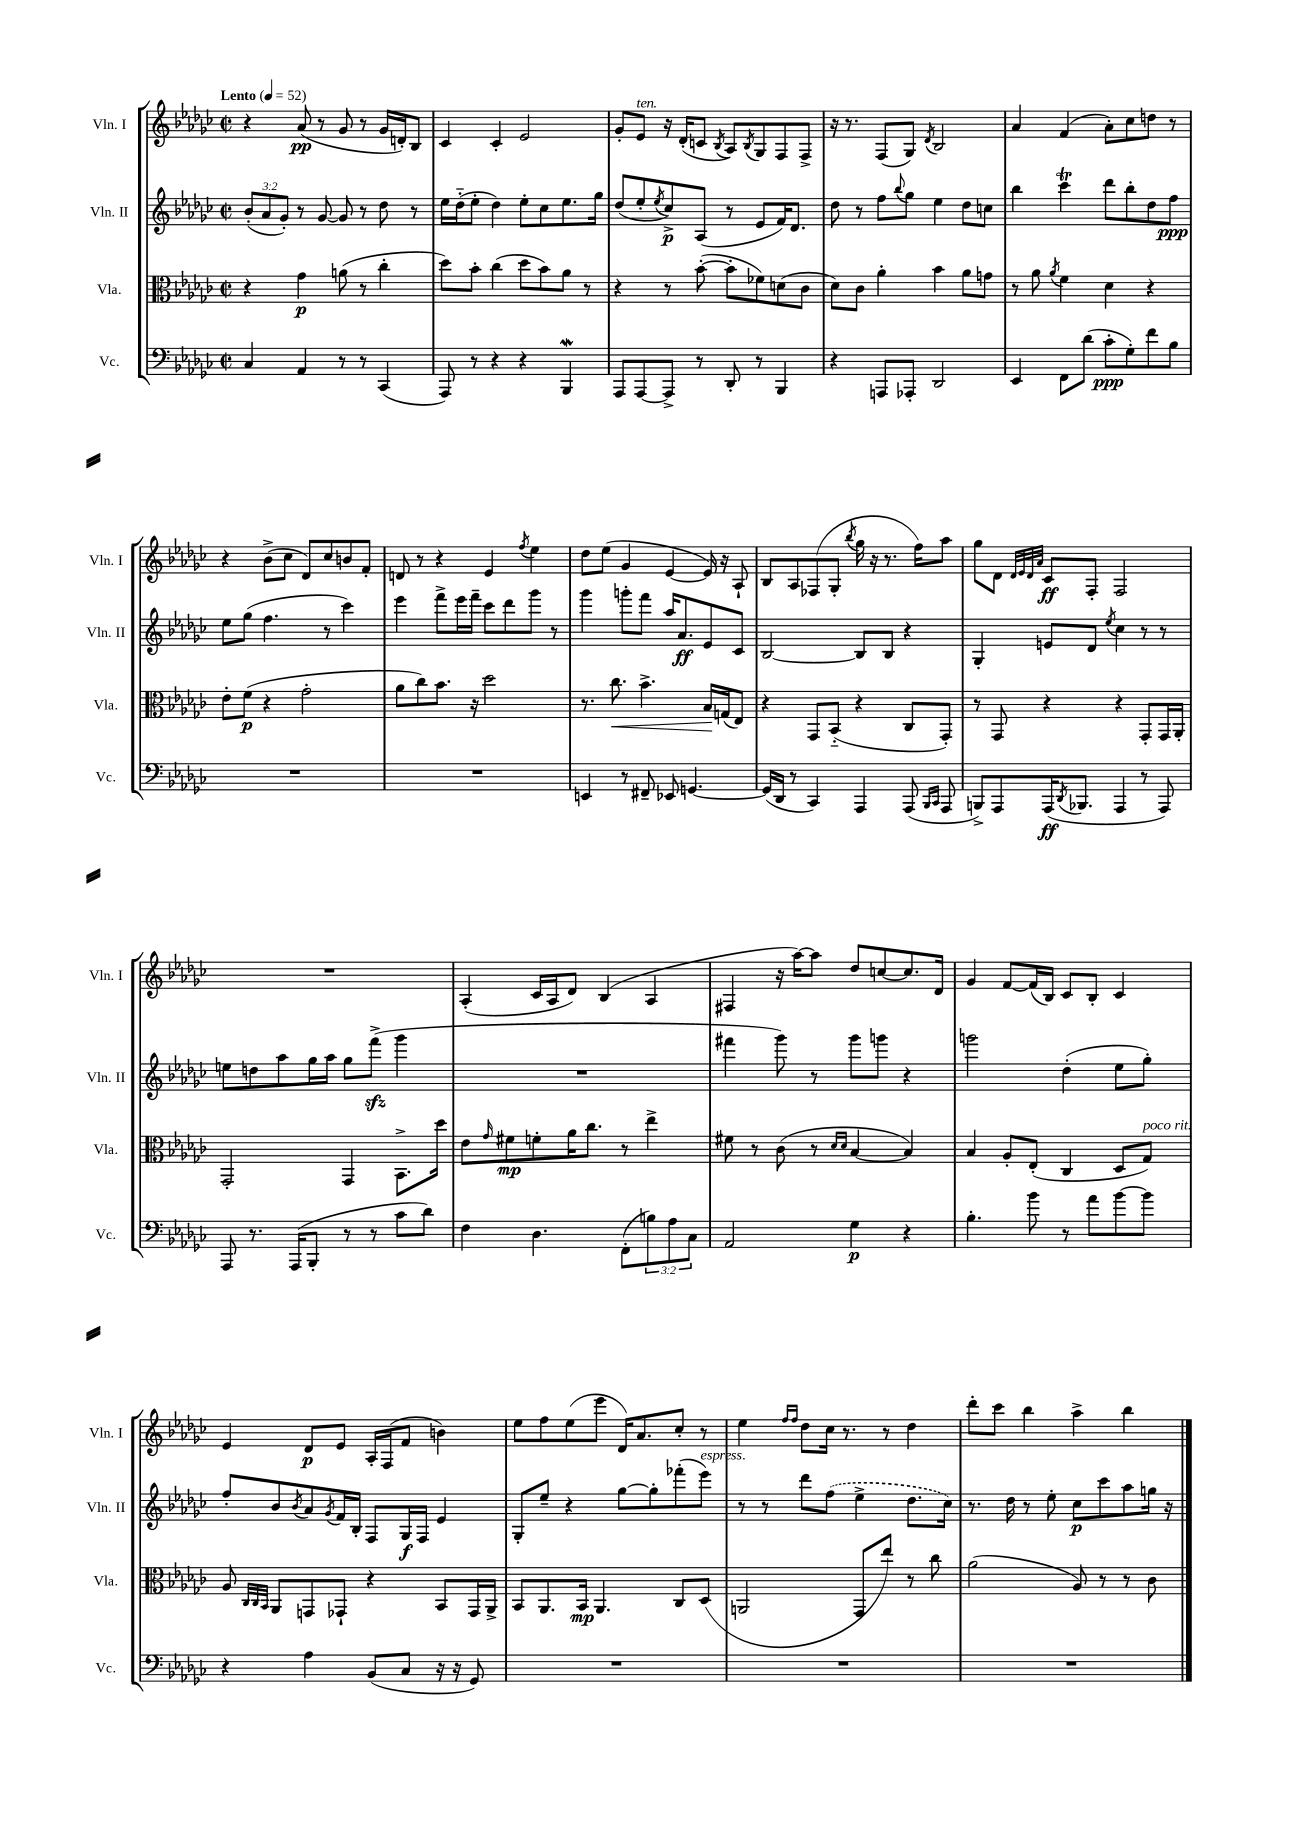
<<
\new StaffGroup <<
\new Staff = "s0" \with { instrumentName = "Vln. I" shortInstrumentName = "Vln. I" } {
    \clef treble \key ges \major \defaultTimeSignature \time 2/2 \tempo "Lento" 4 = 52
    r4 aes'8\pp( r8 ges'8 r8 ges'16 d'16-.) bes8 |
    ces'4 ces'4-. ees'2 |
    ges'8-. ees'8^\markup { \italic "ten." } r16 des'16-.( c'8 \acciaccatura { bes8 } aes8) \acciaccatura { bes8 } ges8 f8 f8-> |
    r16 r8. f8( ges8) \acciaccatura { des'8 } bes2 |
    aes'4 f'4( aes'8-.) ces''8 d''8 r8 |
    r4 bes'8->( ces''8 des'8) ces''8 b'8 f'8-. |
    d'8 r8 r4 ees'4 \acciaccatura { f''8 } ees''4 |
    des''8 ees''8( ges'4 ees'4~ ees'16) r16 aes8-! |
    bes8 aes8 fes8( ges8-. \acciaccatura { bes''8 } ges''16 r16 r8. f''16) aes''8 |
    ges''8 des'8 \grace { des'32 ees'32 des'32 aes'32 } ces'8\ff f8-. f2 |
    R1 |
    aes4-.( ces'16 aes16 des'8) bes4( aes4 |
    fis4 r16 aes''16~) aes''8 des''8 c''8~ c''8. des'16 |
    ges'4 f'8~ f'16( bes16) ces'8 bes8-. ces'4 |
    ees'4 des'8\p ees'8 aes16-. f16( f'8 b'4) |
    ees''8 f''8 ees''8( ees'''8 des'16) aes'8. ces''8-. r8 |
    ees''4 \grace { f''16 f''16 } des''8 ces''16 r8. r8 des''4 |
    des'''8-. ces'''8 bes''4 aes''4-> bes''4 \bar "|." |
}
\new Staff = "s1" \with { instrumentName = "Vln. II" shortInstrumentName = "Vln. II" } {
    \clef treble \key ges \major \defaultTimeSignature \time 2/2 \override Staff.TupletNumber.text = #tuplet-number::calc-fraction-text
    \tuplet 3/2 { bes'8-.( aes'8 ges'8-.) } r8 ges'8~ ges'8 r8 des''8 r8 |
    ees''16 des''16-_( ees''8-. des''4) ees''8-. ces''8 ees''8. ges''16 |
    des''8( ees''8-. \acciaccatura { ees''8 } ces''8->\p) aes8( r8 ees'8 f'16) des'8. |
    des''8 r8 f''8 \appoggiatura { bes''8 } ges''8 ees''4 des''8 c''8 |
    bes''4 ces'''4\trill des'''8 bes''8-. des''8 f''8\ppp |
    ees''8 ges''8( f''4. r8 ces'''4) |
    ees'''4 f'''8-> ees'''16 f'''16-- ces'''8 des'''8 ges'''8 r8 |
    ges'''4 g'''8-. f'''8 aes''16 aes'8.\ff ees'8 ces'8 |
    bes2~ bes8 bes8 r4 |
    ges4-. e'8 des'8 \acciaccatura { ees''8 } ces''4 r8 r8 |
    e''8 d''8 aes''8 ges''16 aes''16 ges''8 f'''8->\sfz( ges'''4 |
    R1 |
    fis'''4 ges'''8) r8 ges'''8 g'''8 r4 |
    g'''2 des''4-.( ees''8 ges''8-.) |
    f''8-. bes'8 \acciaccatura { bes'8 } aes'8 \acciaccatura { ges'8 } f'16 bes16-. f8 ges16\f f16 ees'4 |
    ges8-. ees''8-- r4 ges''8~ ges''8-. fes'''8-.( ees'''8^\markup { \italic "espress." }) |
    r8 r8 des'''8 \once \slurDashed f''8( ees''4-> des''8. ces''16) |
    r8. des''16 r8 ees''8-. ces''8\p ces'''8 aes''8 g''16 r16 \bar "|." |
}
\new Staff = "s2" \with { instrumentName = "Vla." shortInstrumentName = "Vla." } {
    \clef alto \key ges \major \defaultTimeSignature \time 2/2
    r4 ges'4\p a'8( r8 ces''4-. |
    des''8) bes'8-. ces''4( des''8 bes'8) aes'8 r8 |
    r4 r8 bes'8~-.( bes'8-. fes'8) d'8( ces'8 |
    des'8) ces'8 aes'4-. bes'4 aes'8 g'8 |
    r8 aes'8 \acciaccatura { aes'8 } f'4 des'4 r4 |
    ees'8-. f'8\p( r4 ges'2-. |
    aes'8 ces''8) bes'8. r16 des''2 |
    r8. ces''8.\< bes'4.-> bes16\! g16( ees8) |
    r4 ges,8 bes,8-_( r4 ces8 ges,8-.) |
    r8 ges,8 r4 r4 ges,8-. ges,16 aes,16-. |
    ges,2-. ges,4 bes,8.-> des''16 |
    ees'8 \grace { ges'16 } fis'8\mp f'8-. aes'16 ces''8. r8 ees''4-> |
    fis'8 r8 ces'8( r8 \grace { des'16 des'16 } bes4~ bes4) |
    bes4 aes8-. ees8-.( ces4 des8 ges8^\markup { \italic "poco rit." }) |
    aes8 \grace { ces32 ces32 bes,32 } aes,8 g,8 ges,8-! r4 bes,8 ges,16 aes,16-> |
    bes,8 aes,8. bes,16\mp aes,4. ces8 des8( |
    a,2 ges,8 ees''8) r8 ces''8 |
    aes'2( aes8) r8 r8 ces'8 \bar "|." |
}
\new Staff = "s3" \with { instrumentName = "Vc." shortInstrumentName = "Vc." } {
    \clef bass \key ges \major \defaultTimeSignature \time 2/2 \override Staff.TupletNumber.text = #tuplet-number::calc-fraction-text
    ces4 aes,4 r8 r8 ces,4( |
    aes,,8) r8 r4 r4 bes,,4\mordent |
    aes,,8 aes,,8~ aes,,8-> r8 des,8-. r8 bes,,4 |
    r4 a,,8 aes,,8-. des,2 |
    ees,4 f,8 des'8( ces'8-.\ppp ges8-.) f'8 bes8 |
    R1 |
    R1 |
    e,4 r8 fis,8-- ees,8 g,4.~ |
    g,16( des,16 r8 ces,4) aes,,4 aes,,8( \grace { bes,,16 ces,16 } aes,,8 |
    b,,8->) aes,,8 aes,,16\ff( \acciaccatura { des,8 } bes,,8. aes,,4 r8 aes,,8) |
    aes,,8 r8. aes,,16( bes,,8-. r8 r8 ces'8 des'8) |
    f4 des4. f,8-.( \tuplet 3/2 { b8) aes8 ces8 } |
    aes,2 ges4\p r4 |
    bes4.-. bes'8 r8 aes'8 bes'8~ bes'8 |
    r4 aes4 bes,8( ces8 r16 r16 ges,8) |
    R1 |
    R1 |
    R1 \bar "|." |
}
>>
>>
\layout { \context { \Score \remove "Bar_number_engraver" } }
